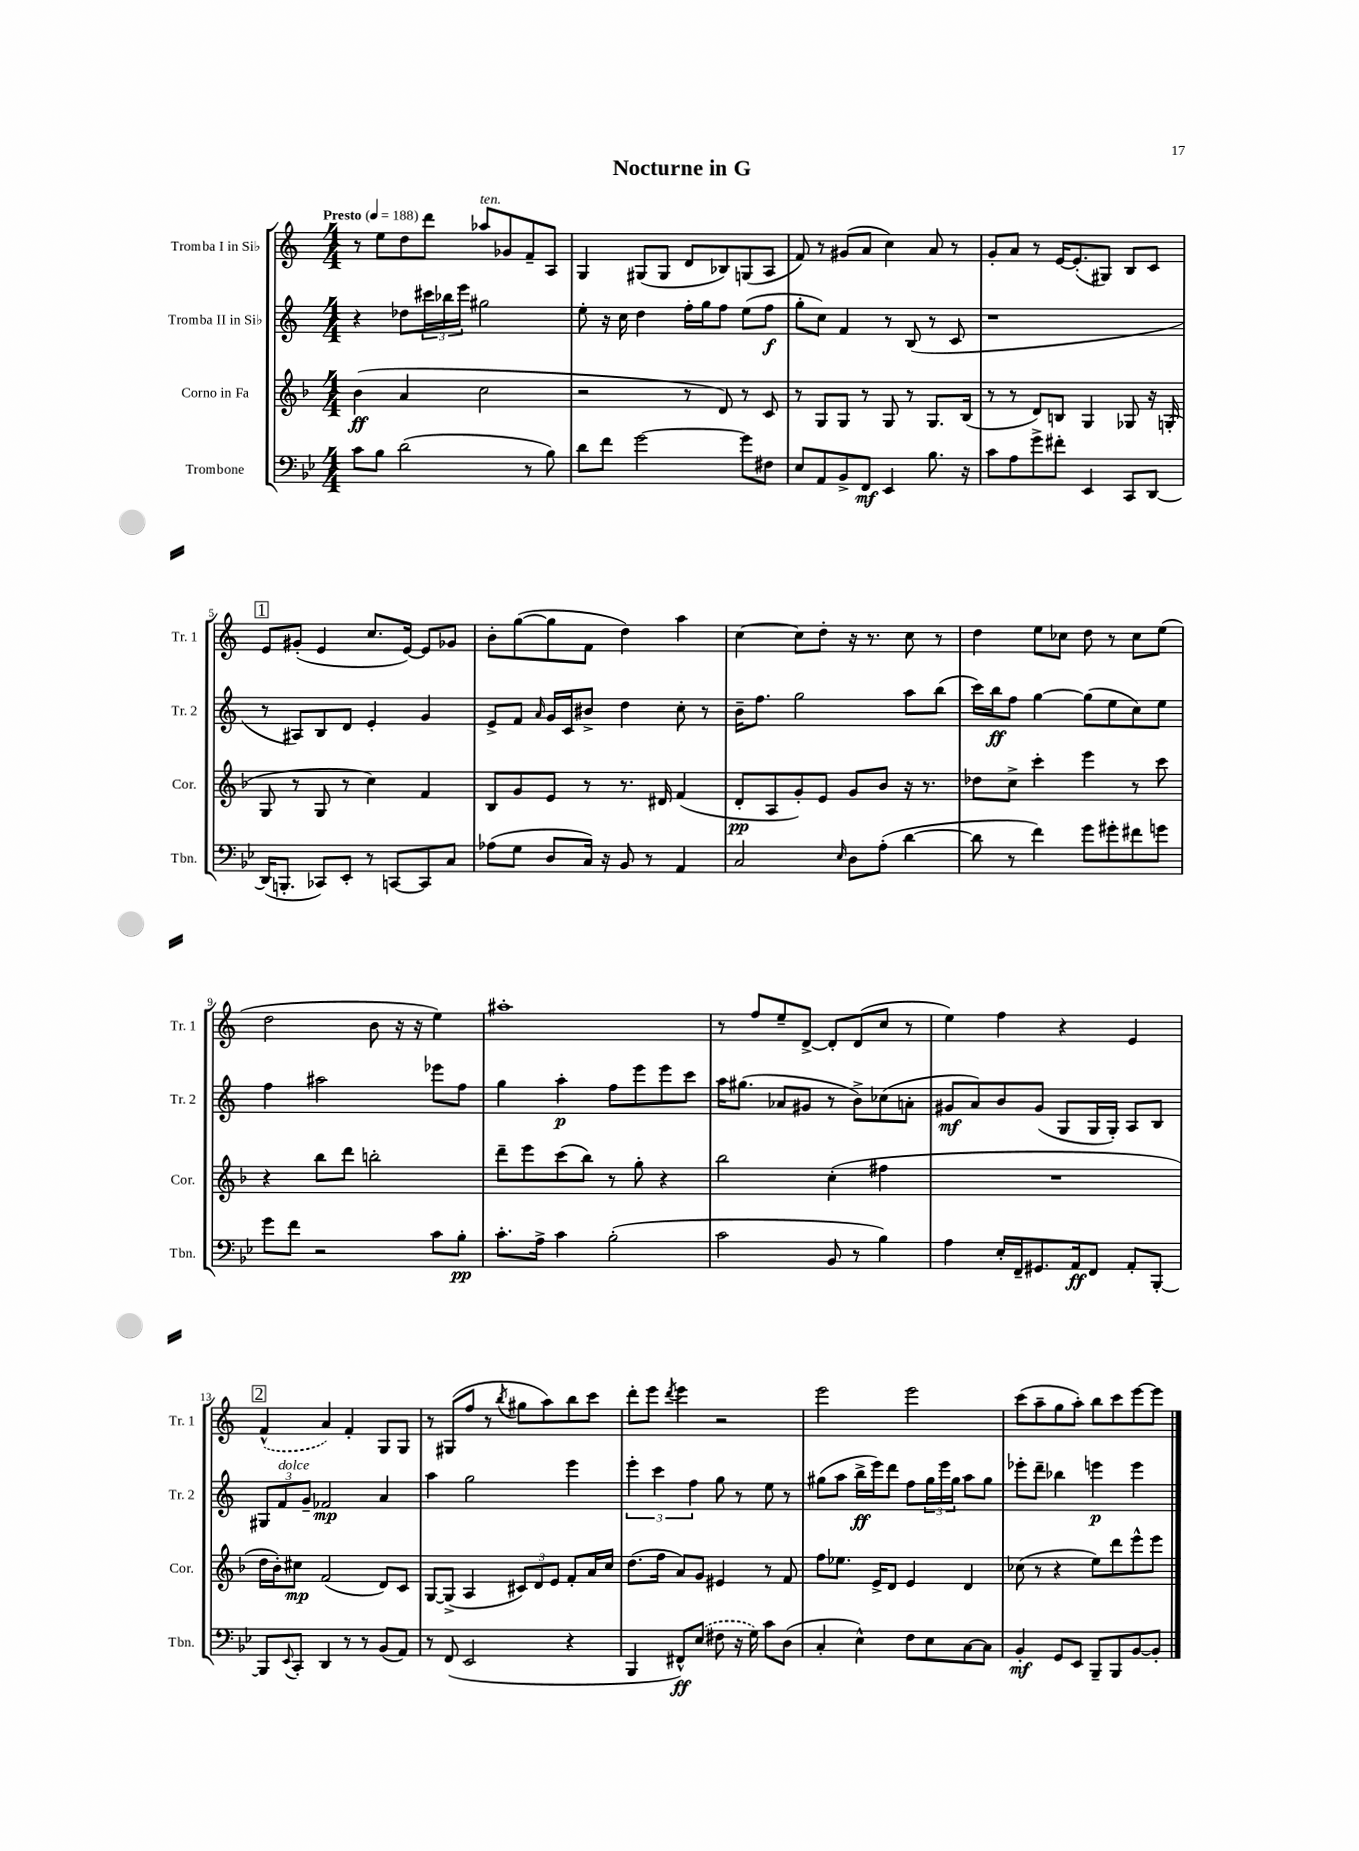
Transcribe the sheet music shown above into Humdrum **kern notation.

**kern	**kern	**kern	**kern
*staff4	*staff3	*staff2	*staff1
*clefF4	*clefG2	*clefG2	*clefG2
*k[b-e-]	*k[b-]	*k[]	*k[]
*M4/4	*M4/4	*M4/4	*M4/4
*MM188	*MM188	*MM188	*MM188
8c\L	(4b-\	4r	8r
8B-\J	.	.	8ee\L
(2d\	4a/	8dd-\L	8dd\
.	.	24ccc#\L	8ddd\J
.	.	24bb-\	.
.	.	24eee\JJ	.
.	2cc\	2gg#\	8aa-/L
.	.	.	8g-/
8r	.	.	8f~/
8B-\)	.	.	8A/J
=	=	=	=
8d\L	2r	8ee'\	4G/
8f\J	.	16r	.
.	.	16cc\	.
[2g\	.	4dd\	(8G#/L
.	.	.	8G#/J
.	8r	16ff'\LL	8d/L
.	.	16gg\J	.
.	8d/)	8ff\J	8B-/)
8g\]L	8r	(8ee\L	(8G/
8F#\J	8c/	8ff\J	8A/J
=	=	=	=
8E-/L	8r	8gg'\L	8f/)
8AA/	8G/L	8cc\J)	8r
8BB-^/	8G/J	4f/	(8g#/L
8FF/J	8r	.	8a/J
4EE-/	8G/	8r	4cc\)
.	8r	(8B/	.
8.B-\	8.G/L	8r	8a/
.	.	8c/	8r
16r	(16B-/Jk	.	.
=	=	=	=
8c\L	8r	1r	8g'/L
8A\	8r	.	8a/J
8g^\	8d/L)	.	8r
8f#'\J	8B/J	.	[16e/LK
.	.	.	(8.e'/]
4EE-/	4G/	.	.
.	.	.	8G#/J)
8CC/L	8G-/	.	8B/L
[8DD/J	16r	.	8c/J
.	(16G'/	.	.
=	=	=	=
(16DD/]LK	8G/	8r	8e/L
8.BBB'/J	.	.	.
.	8r	8A#/L)	(8g#'/J
8CC-/L)	8G/	8B/	4e/
8EE-'/J	8r	8d/J	.
8r	4cc\)	4e'/	8.cc/L
[8CC/L	.	.	.
.	.	.	[16e/Jk)
8CC/]	4f/	4g/	8e/]L
8C/J	.	.	8g-/J
=	=	=	=
(8A-\L	8B-/L	8e^/L	8b'\L
8G\J	8g/	8f/J	([8gg\
.	.	16qqa/	.
8D/L	8e/J	16g/LL	8gg\]
.	.	16c/J	.
16C/Jk)	8r	8b#^/J	8f\J
16r	.	.	.
8BB-/	8.r	4dd\	4dd\)
8r	.	.	.
.	16d#/	.	.
4AA/	(4f/	8cc'\	4aa\
.	.	8r	.
=	=	=	=
2C/	8d'/L	16b~\LK	[4cc\
.	.	8.ff\J	.
.	8A/	.	.
.	8g'/)	2gg\	8cc\]L
.	8e/J	.	8dd'\J
16qqE-/	.	.	.
8D\L	8g/L	.	16r
.	.	.	8.r
(8A'\J	8b-/J	.	.
[4d\	16r	8aa\L	8cc\
.	8.r	.	.
.	.	(8bb\J	8r
=	=	=	=
8d\]	8dd-\L	16ccc\LL)	4dd\
.	.	16bb\J	.
8r	8cc^\J	8ff\J	.
4f\)	4ccc'\	[4gg\	8ee\L
.	.	.	8cc-\J
8g\L	4eee\	(8gg\]L	8dd\
8g#'\	.	8ee\	8r
8f#\	8r	8cc\)	8cc-\L
8g\J	8ccc\	8ee\J	(8ee\J
=	=	=	=
8g\L	4r	4ff\	2dd\
8f\J	.	.	.
2r	8bb-\L	2aa#\	.
.	8ddd\J	.	.
.	2bb'\	.	8b\
.	.	.	16r
.	.	.	16r
8c\L	.	8eee-\L	4ee\)
8B-'\J	.	8ff\J	.
=	=	=	=
8.c'\L	8ddd~\L	4gg\	1aa#'
.	8eee\	.	.
16A^\Jk	.	.	.
4c\	(8ccc\	4aa'\	.
.	8bb-\J)	.	.
(2B-'\	8r	8ff\L	.
.	8gg'\	8eee\	.
.	4r	8eee\	.
.	.	8ccc\J	.
=	=	=	=
2c\	2bb-\	16aa\LK	8r
.	.	(8.gg#\J	.
.	.	.	8ff/L
.	.	8a-/L	8ee~/
.	.	8g#/J	[8d^/J
8BB-/	(4cc'\	8r	8d'/]L
8r	.	8b^\L)	(8d/
4B-\)	4ff#\	(8cc-\	8cc/J
.	.	8a'\J	8r
=	=	=	=
4A\	1r	8g#/L	4ee\)
.	.	8a/)	.
16E-'/LL	.	8b/	4ff\
16FF~/J	.	.	.
8.GG#/	.	(8g#/J	.
.	.	8G/L	4r
16AA/k	.	.	.
8FF/J	.	16G/L	.
.	.	16G'/JJ)	.
8AA'/L	.	8A/L	4e/
[8BBB-'/J	.	8B/J	.
=	=	=	=
8BBB-/]L	16dd\LL	12G#/L	(4f^^/
.	16b-'\J)	.	.
.	.	12f/	.
8qqEE-/	.	.	.
8CC'/J	8cc#\J	.	.
.	.	12g~/J	.
4DD/	(2f/	2f-/	4a/)
8r	.	.	4f'/
8r	.	.	.
(8BB-/L	8d/L)	4a/	8G/L
8AA/J)	8c/J	.	8G/J
=	=	=	=
8r	[8G/L	4aa\	8r
(8FF/	(8G^/]J	.	(8G#/L
2EE-/	4A/	2gg\	8ff/J
.	.	.	8r
.	.	.	8qbb/
.	12c#/L)	.	8gg#\L
.	12d/	.	.
.	.	.	8aa\)
.	12e/J	.	.
4r	8f'/L	4eee\	8bb\
.	16a/L	.	8ccc\J
.	16cc/JJ	.	.
=	=	=	=
4BBB-/	(8.dd\L	6eee'\	8ddd'\L
.	.	.	8eee\J
.	.	6ccc\	.
.	16ff\Jk	.	.
.	.	.	8qddd/
8FF#^^/L)	8a/L)	.	4eee\
.	.	6ff\	.
(8E-/J	8g/J	.	.
8F#\	4e#/	8gg\	2r
16r	.	8r	.
16G\)	.	.	.
8c\L	8r	8ee\	.
(8D\J	8f/	8r	.
=	=	=	=
4C'/	8ff\L	(8gg#\L	2eee\
.	8.ee-\J	8aa\J	.
4E-^^\)	.	16bb^\LL	.
.	16e^/LK	16eee\J)	.
.	8d/J	8ddd\J	.
8F\L	4e/	8ff\L	2eee\
8E-\	.	24gg#\L	.
.	.	24eee\	.
.	.	24gg#\JJ	.
[8C\	4d/	8aa\L	.
8C\]J	.	8gg#\J	.
=	=	=	=
4BB-'/	(8cc-\	8eee-'\L	(8ccc\L
.	8r	8ddd~\J	8aa~\
8GG/L	4r	4bb-\	8gg\
8EE-/J	.	.	8aa'\J)
8BBB-~/L	8ee\L)	4eee\	8bb\L
8BBB-/	8ddd\	.	8ccc\
[8BB-/	8eee^^\	4eee\	[8eee\
8BB-'/]J	8eee\J	.	8eee\]J
==	==	==	==
*-	*-	*-	*-
